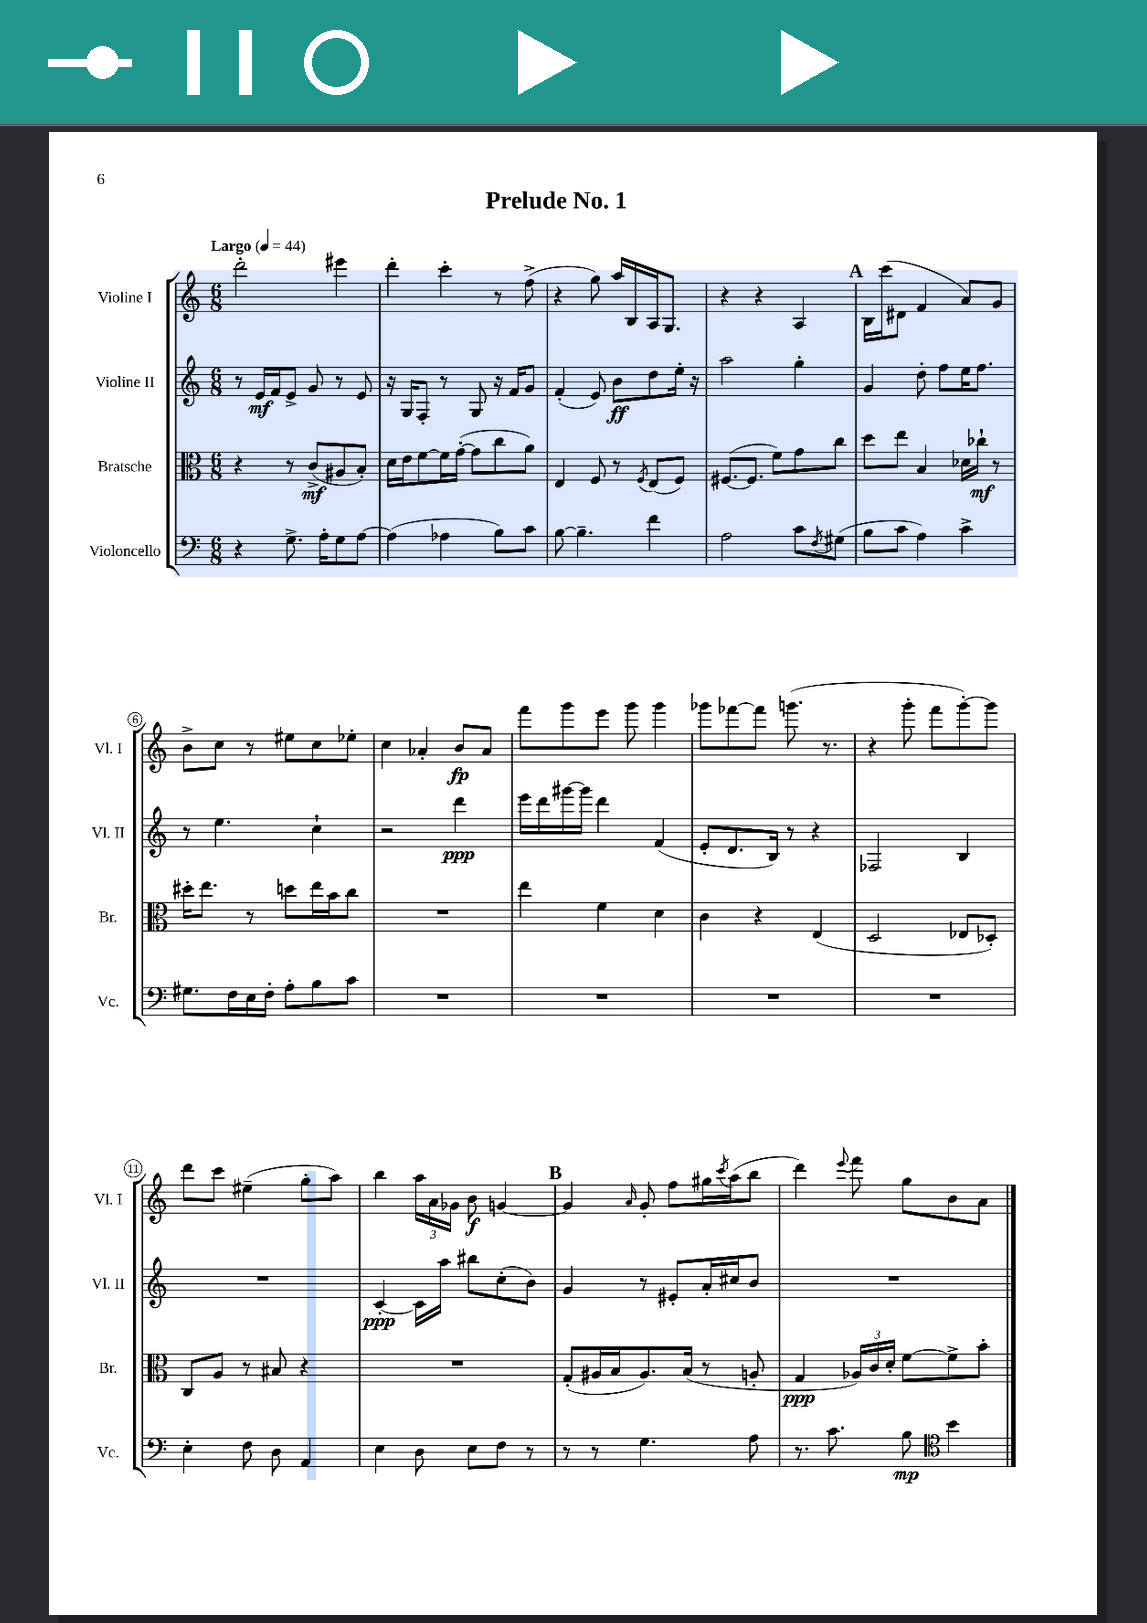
\header { title = "Prelude No. 1" }
<<
\new StaffGroup <<
\new Staff = "s0" \with { instrumentName = "Violine I" shortInstrumentName = "Vl. I" } {
    \clef treble \key c \major \numericTimeSignature \time 6/8 \tempo "Largo" 4 = 44
    d'''2-. eis'''4 |
    d'''4-. c'''4-. r8 f''8->( |
    r4 g''8) a''16 b16 a16 g8. |
    r4 r4 a4 |
    \mark \markup { \bold "A" } b16 c'''16( dis'8 f'4 a'8) g'8 |
    b'8-> c''8 r8 eis''8 c''8 ees''8-. |
    c''4 aes'4-. b'8\fp aes'8 |
    f'''8 g'''8 e'''8 g'''8 g'''4 |
    ges'''8 fes'''8~ fes'''8 g'''8.( r8. |
    r4 g'''8-. f'''8 g'''8~-.) g'''8 |
    d'''8 c'''8 eis''4--( g''8-. a''8) |
    b''4 \tuplet 3/2 { a''16 a'16 ges'16 } b'8\f g'4~ |
    \mark \markup { \bold "B" } g'4 \grace { a'16 } g'8-. f''8 gis''16 \acciaccatura { c'''8 } a''16( b''8 |
    d'''4) \appoggiatura { e'''8 } f'''8 g''8 b'8 a'8 \bar "|." |
}
\new Staff = "s1" \with { instrumentName = "Violine II" shortInstrumentName = "Vl. II" } {
    \clef treble \key c \major \numericTimeSignature \time 6/8
    r8 e'16\mf f'16 e'8-> g'8 r8 e'8 |
    r16 g16 f8-. r8 g8 r16 f'16 g'8 |
    f'4-.( e'8) b'8\ff d''8 e''16-. r16 |
    a''2 g''4-. |
    \mark \markup { \bold "A" } g'4 d''8-. f''8 e''16 f''8. |
    r8 e''4. c''4-! |
    r2 d'''4\ppp |
    e'''16 d'''16 gis'''16~ gis'''16 d'''4 f'4( |
    e'8-. d'8. b16) r8 r4 |
    fes2 b4 |
    R2. |
    c'4~-.\ppp c'16 a''16 bis''8 c''8-.( b'8) |
    \mark \markup { \bold "B" } g'4 r8 eis'8-. a'16-. cis''16 b'8 |
    R2. \bar "|." |
}
\new Staff = "s2" \with { instrumentName = "Bratsche" shortInstrumentName = "Br." } {
    \clef alto \key c \major \numericTimeSignature \time 6/8
    r4 r8 c'8->\mf( ais8 b8-.) |
    d'16 e'16 f'8~ f'16 g'16~-.( g'8 c''8 a'8) |
    e4 f8 r8 \acciaccatura { f8 } e8( f8) |
    fis8.~( fis8. f'8) g'8 c''8 |
    \mark \markup { \bold "A" } d''8 e''8 b4 des'16 ces''16-!\mf r8 |
    dis''16-. e''8. r8 d''8 e''16 b'16 c''8 |
    R2. |
    e''4 f'4 d'4 |
    c'4 r4 e4( |
    d2 ees8 des8-.) |
    c8 a8 r8 bis8 r4 |
    R2. |
    \mark \markup { \bold "B" } g8-.( ais16 b16 ais8.) b16( r8 a8-. |
    g4\ppp \tuplet 3/2 { aes16) c'16 d'16-. } f'8~ f'8-> b'8-. \bar "|." |
}
\new Staff = "s3" \with { instrumentName = "Violoncello" shortInstrumentName = "Vc." } {
    \clef bass \key c \major \numericTimeSignature \time 6/8
    r4 g8.-> a16-. g8 a8~ |
    a4( aes4 b8) c'8 |
    b8~ b4.-- f'4 |
    a2 c'8 \acciaccatura { f8 } gis8( |
    \mark \markup { \bold "A" } b8 c'8 a4) c'4-> |
    gis8. f16 e16 f16-. a8-. b8 c'8 |
    R2. |
    R2. |
    R2. |
    R2. |
    e4-. f8 d8 a,4 |
    e4 d8 e8 f8 r8 |
    \mark \markup { \bold "B" } r8 r8 g4. a8 |
    r8. c'8. b8\mp \clef tenor b'4 \bar "|." |
}
>>
>>
\layout { \context { \Score \override BarNumber.stencil = #(make-stencil-circler 0.1 0.3 ly:text-interface::print) } }
